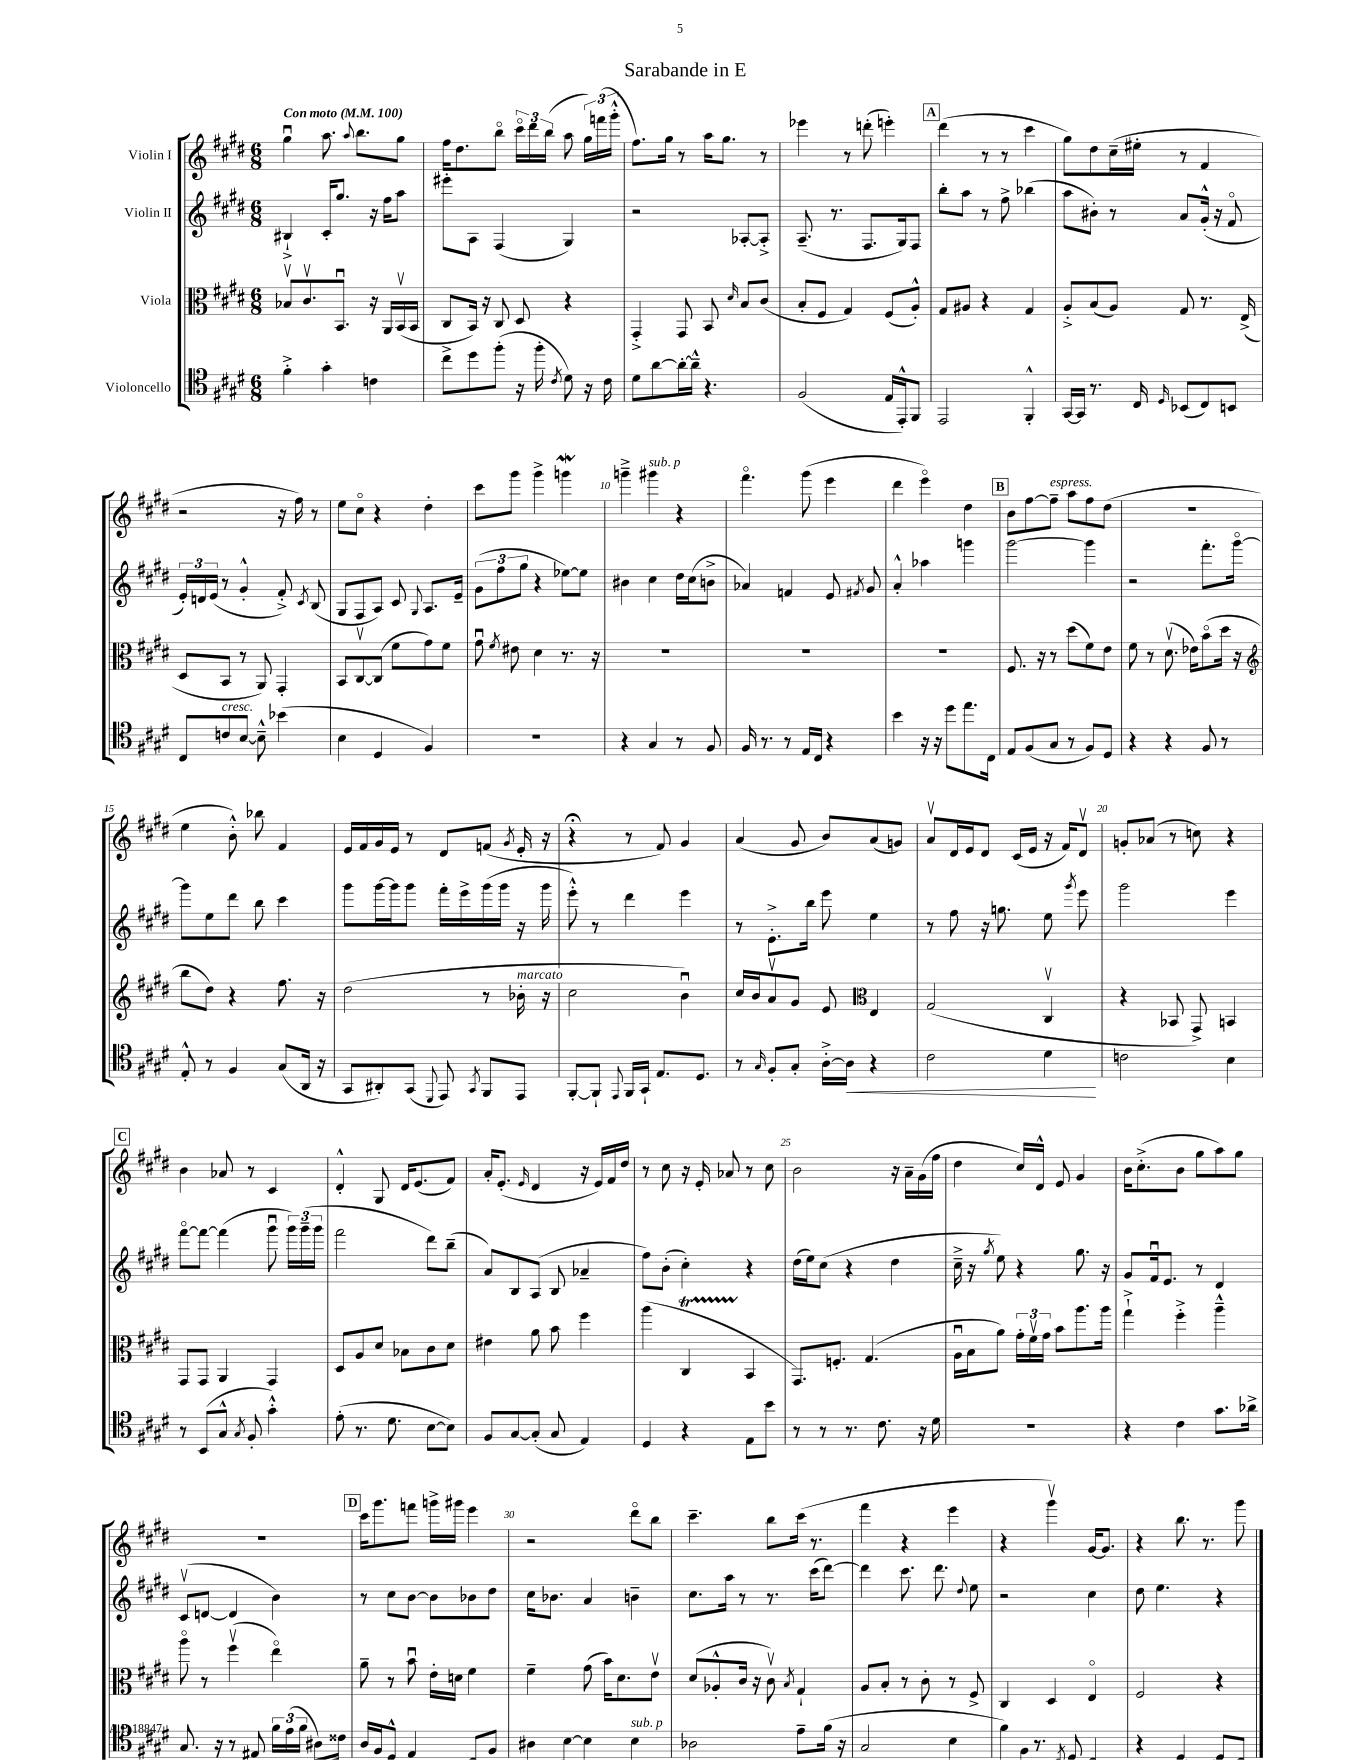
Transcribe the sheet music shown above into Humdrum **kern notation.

**kern	**kern	**kern	**kern
*staff4	*staff3	*staff2	*staff1
*clefC4	*clefC3	*clefG2	*clefG2
*k[f#c#g#d#]	*k[f#c#g#d#]	*k[f#c#g#d#]	*k[f#c#g#d#]
*M6/8	*M6/8	*M6/8	*M6/8
*MM100	*MM100	*MM100	*MM100
4f#'^	8B-v	4B#`^	4gg#u
.	8.c#v	.	.
4g#'	.	16c#'	8.aa
.	8.BBu	8.gg#	.
.	.	.	8qqaa
.	.	.	8.bb
4c	16r	16r	.
.	16AA	16ff#	.
.	(16BBv	8aa	8gg#
.	16BB	.	.
=	=	=	=
8cc#^	8C#	8eee#'	16ff#
.	.	.	8.dd#
8dd#	16BB)	8A	.
.	16r	.	.
(8ff#'	8C#	(4F#	8bbo
16r	8D#	.	24ccc#o
.	.	.	24ddd#
16ff#'	.	.	.
.	.	.	(24bb
8qc#	.	.	.
8d#)	4r	4G#)	8aa
16r	.	.	24gg#)
.	.	.	(24fff
16c#	.	.	.
.	.	.	24ggg#'^^
=	=	=	=
8d#	4GG#'^	2r	8.ff#)
[8a	.	.	.
.	.	.	16gg#
16a'_	8GG#	.	8r
16a~^^]	.	.	.
4.r	8BB	.	16aa
.	.	.	8.gg#
.	16qqd#	.	.
.	8B	[8A-'	.
.	(8c#	8A-'^]	8r
=	=	=	=
(2F#	8B'	(8.A~	4eee-
.	8F#	.	.
.	.	8.r	.
.	4G#)	.	8r
.	.	8.F#	(8ddd'
16E	(8F#	.	4eee')
16EE'^^)	.	16G#)	.
8FF#	8A'^^)	8F#	.
=	=	=	=
2EE	8G#	8bb'	(4ddd#
.	8A#	8aa	.
.	4r	8r	8r
.	.	8ff#^	8r
4FF#'^^	4G#	(4bb-	4ccc#
=	=	=	=
[16GG#	8A'^	8aa	8gg#)
16GG#]	.	.	.
8.r	(8B	8b#')	8dd#
.	8A)	8r	(16cc#~
16C#	.	.	16ee#'
16qqD#	.	.	.
(8BB-	8G#	8a	8r
8C#)	8.r	(16g#'^^	4f#
.	.	16r	.
8BB	.	8f#o	.
.	(16E^	.	.
=	=	=	=
8C#	8D#	24e')	2r
.	.	24d	.
.	.	(24e	.
8c	8BB	8r	.
[8B	8r	4g#'^^	.
8B~^^]	8AA)	.	.
(4b-	4GG#'	8f#'^)	16r
.	.	.	16ff#)
.	.	8qc#	.
.	.	(8B	8r
=	=	=	=
4B	8BB	8G#	8ee
.	[8C#v	8F#	8cc#o
4D#	(8C#]	8A)	4r
.	8f#	8c#	.
.	.	8qqG#	.
4F#)	8g#)	8.A	4dd#'
.	8f#	.	.
.	.	16e~	.
=	=	=	=
2.r	8g#u	(12g#	8ccc#
.	.	12ff#	.
.	8qf#	.	.
.	8e#	.	8ggg#
.	.	12gg#	.
.	4d#	4r	4ggg#^
.	8.r	[8ee-)	4ggg
.	.	8ee-]	.
.	16r	.	.
=	=	=	=
4r	2.r	4b#	4ggg~^
4G#	.	4cc#	4ggg#
8r	.	16dd#	4r
.	.	(16cc#	.
8F#	.	8b^	.
=	=	=	=
16F#	2.r	4a-)	4.fff#o
8.r	.	.	.
8r	.	4f	.
16E	.	.	(8ggg#
16C#	.	.	.
4r	.	8e	4eee
.	.	8qf#	.
.	.	8g#	.
=	=	=	=
4b	2.r	4a'^^	4ddd#
16r	.	4aa-	4eeeo)
16r	.	.	.
8dd#	.	.	.
8.ee	.	4ggg	4dd#
16C#	.	.	.
=	=	=	=
8E	8.F#	[2ggg#	8b
(8F#	.	.	[8ff#
.	16r	.	.
8G#	8r	.	8ff#~]
8r	(8dd#	.	8aa
8F#)	8f#)	4ggg#]	8ff#
8D#	8e	.	(8dd#
=	=	=	=
4r	8f#	2r	2.r
.	8r	.	.
4r	(8.d#v	.	.
.	16e-)	.	.
8F#	(8bo	8.fff#'	.
8r	16dd#	.	.
.	16r	[16ggg#o	.
=	=	=	=
*	*clefG2	*	*
8E'^^	8bb	8ggg#]	4ee
8r	8dd#)	8ee	.
4F#	4r	8ddd#	8b'^^)
.	.	8bb	8bb-
(8G#	8.ff#	4ccc#	4f#
16AA	.	.	.
16r	16r	.	.
=	=	=	=
8GG#	(2dd#	8ggg#	16e
.	.	.	16f#
8AA#')	.	[16ggg#	16g#
.	.	16ggg#]	16e
(8GG#	.	8ggg#	8r
8qqDD#	.	.	.
8EE)	.	16fff#'	8d#
.	.	16eee^	.
8qGG#	.	.	.
8FF#	8r	(16ggg#	(8f
.	.	16ggg#	.
.	.	.	8qg#
8EE	16b-'	16r	16e'
.	16r	16ggg#	16r
=	=	=	=
[8FF#'	2cc#	8eee'^^)	4r;
8FF#`]	.	8r	.
8qqEE	.	.	.
16FF#	.	4ddd#	8r
16GG#`	.	.	.
8.E	.	.	8f#)
.	4bu)	4eee	4g#
8.D#	.	.	.
=	=	=	=
8r	16cc#	8r	(4a
.	16b	.	.
16qqG#	.	.	.
8F#'	8av	8.e'^	.
8G#'	8g#	.	8g#
.	.	16bb	.
[16A'^	8e	8eee	8b)
16A]	.	.	.
*	*clefC3	*	*
4r	4E	4ee	(8a
.	.	.	8g)
=	=	=	=
2c#	(2G#	8r	8av
.	.	8ff#	16d#
.	.	.	16e
.	.	16r	8d#
.	.	8.gg	.
.	.	.	(16c#
.	.	.	16e
4d#	4C#v	8ee	16r
.	.	.	16f#)
.	.	8qggg#	.
.	.	8eee	8d#v
=	=	=	=
2c	4r	2ggg#	8g'
.	.	.	(8a-
.	8BB-	.	8r
.	8GG#^)	.	8cc)
4B	4BB	4eee	4r
=	=	=	=
8r	8GG#	[8fff#o	4b
(8BB	8GG#	8fff#_	.
8G#^^	4AA	(4fff#]	8a-
8qG#	.	.	.
8F#'	.	.	8r
4g#'^^)	4GG#	8ggg#u	4c#
.	.	24ggg#)	.
.	.	(24ggg#~	.
.	.	24ggg#	.
=	=	=	=
(8e'	8D#	2fff#	4d#'^^
8.r	8A	.	.
.	8d#	.	8G#
8.d#	.	.	.
.	8B-	.	16d#
.	.	.	(8.e
[8B	8c#	8ddd#)	.
8B])	8d#	(8bb~	8f#)
=	=	=	=
8F#	4e#	8a)	16a'
.	.	.	(8.e'
[8G#	.	8B	.
.	.	.	16qqe
(8G#']	8a	(8A	4d#
8G#	8b	8B	.
4E)	4ff#	4a-~	16r
.	.	.	16e)
.	.	.	16f#
.	.	.	16dd#
=	=	=	=
4D#	(4aa	8ff#)	8r
.	.	(8b'	8cc#
4r	4C#	4cc#')	16r
.	.	.	16e'
.	.	.	8a-
8E	4BB	4r	8r
8b	.	.	8cc#
=	=	=	=
8r	8.GG#)	(16dd#	2b
.	.	16ee)	.
8r	.	(8cc#	.
.	8.F'	.	.
8.r	.	4r	.
.	(4.G#	.	.
8.c#	.	.	.
.	.	4dd#	16r
.	.	.	16a~
16r	.	.	(16g#
16d#	.	.	16ff#
=	=	=	=
2.r	16Au	16cc#~^	4dd#
.	16B	16r	.
.	.	8qgg#	.
.	8a)	8ee)	.
.	24g#'	4r	16cc#)
.	24f#v	.	.
.	.	.	16d#^^
.	24g#	.	.
.	8b	.	8e
.	8.aa	8.gg#	4g#
.	16aa	16r	.
=	=	=	=
4r	4gg#`^	8g#	16b
.	.	.	(8.cc#'^
.	.	16f#u	.
.	.	8.e	.
4c#	4ff#'^	.	8b
.	.	8r	8gg#
8.g#	4aa~^^	4d#	8aa)
.	.	.	8gg#
16a-^	.	.	.
=	=	=	=
8.G#	8aao	(8c#v	2.r
.	8r	[8d	.
16r	.	.	.
8r	(4ff#v	4d]	.
8E#	.	.	.
24f#	4eeo)	4b)	.
(24e	.	.	.
24f#	.	.	.
16A#)	.	.	.
16c##	.	.	.
=	=	=	=
16A	8a~	8r	16ccc#
16F#	.	.	8.ggg#
8D#`^^	8r	8cc#	.
4E	8bu	[8b	8fff
.	16e'	8b]	16ggg^
.	16d	.	16ggg#
(8C#	4f#	8b-	4eee
8F#')	.	8dd#	.
=	=	=	=
8A#	4f#~	16cc#	2r
.	.	8.b-	.
[8B	.	.	.
4B]	(8g#	4a	.
.	16b)	.	.
.	8.d#	.	.
4B	.	4b~	8ddd#o
.	8ev	.	8bb
=	=	=	=
2A-	(8d#	8.cc#	4.ccc#~
.	8A-'^^	.	.
.	.	16aa	.
.	16c#	8r	.
.	16r	.	.
.	8c#v)	8.r	8bb
.	8qB	.	.
8e~	4G#`	.	(16ccc#
.	.	(16ccc#	8.r
(16f#	.	[8ddd#)	.
16r	.	.	.
=	=	=	=
2G#	8A	4ddd#]	4fff#
.	8B'	.	.
.	8r	8.ccc#	4r
.	8c#'	.	.
.	.	8.ddd#	.
4B	8r	.	4eee
.	.	8qqdd#	.
.	8F#^	8ee	.
=	=	=	=
8f#)	4C#	2r	4r
16F#	.	.	.
8.r	.	.	.
.	4D#	.	4ggg#v)
8qC#	.	.	.
(8D#	.	.	.
4C#)	4Eo	4cc#	[16g#
.	.	.	8.g#]
=	=	=	=
4r	2F#	8dd#	4r
.	.	4.ee	.
[4D#	.	.	8.bb
.	.	.	8.r
8D#]	4r	4r	.
8C#'	.	.	8ggg#
==	==	==	==
*-	*-	*-	*-
